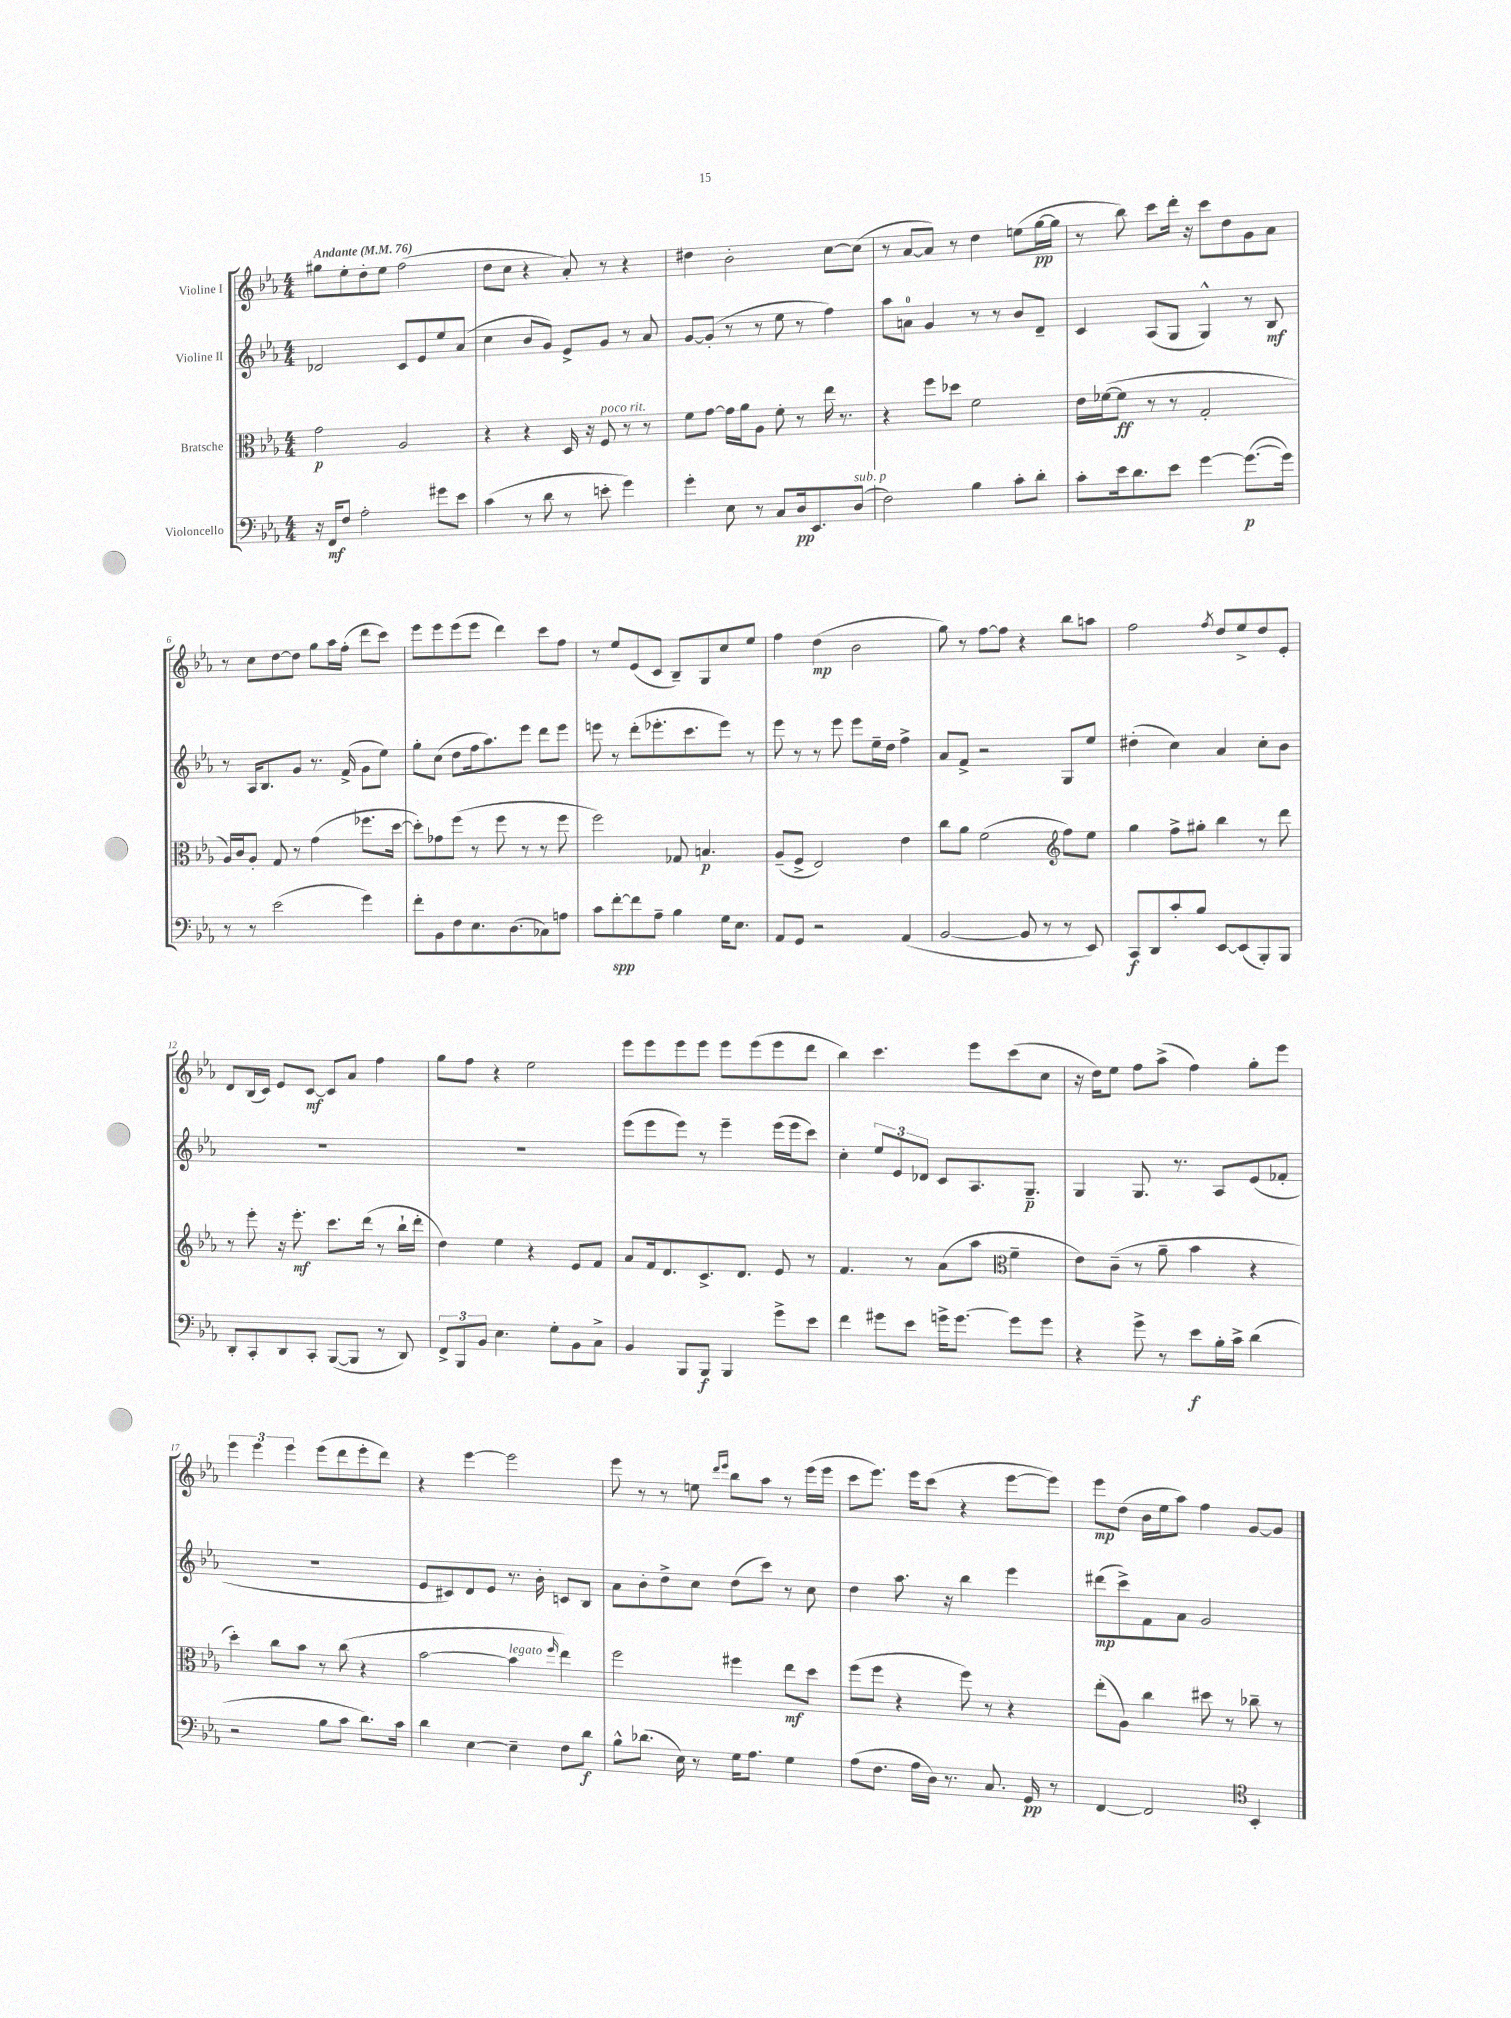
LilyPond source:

<<
\new StaffGroup <<
\new Staff = "s0" \with { instrumentName = "Violine I" } {
    \clef treble \key ees \major \numericTimeSignature \time 4/4 \tempo "Andante" 4 = 76
    gis''8 ees''8-. d''8-. ees''8 f''2( |
    d''8 c''8 r4 aes'8-.) r8 r4 |
    dis''4 bes'2-. c''8~ c''8( |
    r8 aes'8~ aes'8) r8 d''4 e''8( g''16~\pp g''16 |
    r8 bes''8) c'''8 d'''16-. r16 c'''8 d''8 g'8 aes'8 |
    r8 c''8 d''8~ d''8 g''8 aes''16 f''16-.( d'''8 c'''8) |
    ees'''8 ees'''8 ees'''8( ees'''8 d'''4) c'''8 f''8 |
    r8 ees''8 ees'8( c'8 bes8--) g8 c''8 ees''8 |
    f''4 d''4\mp( bes'2 |
    g''8) r8 f''8~ f''8 r4 bes''8 a''8 |
    f''2 \acciaccatura { f''8 } d''8 ees''8-> d''8 ees'8-. |
    d'8 bes16( c'16) ees'8 c'8~\mf c'8 aes'8 f''4 |
    g''8 f''8 r4 ees''2 |
    ees'''8 ees'''8 ees'''8 ees'''8 ees'''8 ees'''8( ees'''8 d'''8 |
    bes''4) c'''4. ees'''8 c'''8( c''8 |
    r16 d''16) ees''8 f''8 aes''8->( f''4) g''8-. ees'''8 |
    \tuplet 3/2 { ees'''4 ees'''4 ees'''4 } ees'''8( d'''8 ees'''8-. d'''8) |
    r4 ees'''4~ ees'''2 |
    ees'''8 r8 r8 e''8 \grace { d'''16 ees'''16 } bes''8 aes''8 r8 ees'''16( ees'''16 |
    c'''8 ees'''8.) ees'''16 c'''8( r4 ees'''8~ ees'''8) |
    ees'''8\mp d''8( bes'16 ees''16 aes''8) f''4 g'8~ g'8 \bar "|." |
}
\new Staff = "s1" \with { instrumentName = "Violine II" } {
    \clef treble \key ees \major \numericTimeSignature \time 4/4
    des'2 c'8 ees'8 ees''8 aes'8( |
    c''4 bes'8 g'8) ees'8-> g'8 r8 aes'8 |
    g'8~ g'8-.( r8 r8 ees''8 r8 f''4) |
    aes''8 a'8-0 g'4 r8 r8 bes'8 d'8-- |
    c'4 aes8( g8 g4-^) r8 bes8\mf |
    r8 aes16 bes8. g'8 r8. f'16->( g'8 ees''8) |
    g''8-. c''8( d''8 f''16 aes''8.) ees'''8 d'''8 ees'''8 |
    e'''8 r8 d'''8-.( ees'''8.-. c'''8. ees'''8) r8 |
    ees'''8 r8 r8 ees'''8 ees'''8 ees''16-- d''16 f''4-> |
    aes'8 f'8-> r2 g8 ees''8 |
    dis''4-.( c''4) aes'4 c''8-. bes'8 |
    R1 |
    R1 |
    ees'''8( ees'''8 ees'''8) r8 ees'''4-- ees'''16( ees'''16 c'''8) |
    c''4-. \tuplet 3/2 { ees''8 ees'8 des'8 } c'8 aes8. g8.--\p |
    g4 g8. r8. aes8 ees'8( fes'8-. |
    R1 |
    ees'8 cis'8) d'8 ees'8 r8. bes'16-. c'8 bes8 |
    aes'8 bes'8-. d''8-> c''8 d''8( c'''8) r8 c''8 |
    d''4 aes''8. r16 bes''4 ees'''4 |
    dis'''8\mp( c'''8->) f'8 aes'8 g'2 \bar "|." |
}
\new Staff = "s2" \with { instrumentName = "Bratsche" } {
    \clef alto \key ees \major \numericTimeSignature \time 4/4
    g'2\p aes2 |
    r4 r4 d16 r16 f8^\markup { \italic "poco rit." } r8 r8 |
    f'8 g'8~ g'16 aes'16 aes8 f'8-. r8 ees''16 r8. |
    r4 f''8 des''8 f'2 |
    ees'16 fes'16~( fes'8\ff r8 r8 g2-. |
    aes16) c'16 aes8-. g8 r8 g'4( fes''8. d''16~ |
    d''8-.) ges'8 f''8( r8 f''8 r8 r8 f''8 |
    f''2) ges8 b4.\p |
    aes8--( f8-> ees2) ees'4 |
    c''8 aes'8 f'2( \clef treble f''8) ees''8 |
    g''4 f''8-> gis''8-. bes''4 r8 d'''8 |
    r8 ees'''8-. r16 ees'''8.-.\mf c'''8. d'''16( r8 bes''16-! d'''16-. |
    d''4) ees''4 r4 ees'8 f'8 |
    aes'8 f'16 d'8. c'8.-> d'8. ees'8 r8 |
    f'4. r8 aes'8( aes''8 \clef alto f'4-- |
    ees'8) c'8--( r8 aes'8-- bes'4 r4 |
    d''4-.) c''8 bes'8 r8 c''8( r4 |
    bes'2~ bes'4^\markup { \italic "legato" } \grace { f''16 } ees''4) |
    f''2 fis''4 ees''8\mf d''8 |
    f''8( f''8 r4 f''8) r8 r4 |
    ees''8-.( aes8) c''4 dis''8 r8 ces''8-- r8 \bar "|." |
}
\new Staff = "s3" \with { instrumentName = "Violoncello" } {
    \clef bass \key ees \major \numericTimeSignature \time 4/4
    r16 f,16\mf f8 aes2-. gis'8 ees'8 |
    c'4( r8 d'8 r8 e'8-. g'4) |
    g'4-. ees8 r8 c8 d16\pp ees,8. d8^\markup { \italic "sub. p" }( |
    f2) bes4 c'8-. d'8-. |
    c'8-. ees'16 d'8. ees'8 g'4~ g'8.~\p( g'16) |
    r8 r8 ees'2( g'4) |
    f'8-. bes,8 f8 ees8. d8.( ces8) a8 |
    c'8 f'8~-.\spp f'8 aes8-- bes4 g16 ees8. |
    aes,8 g,8 r2 aes,4( |
    bes,2~ bes,8 r8 r8 ees,8) |
    c,8\f d,8 c'8-. bes8 ees,8~ ees,8( bes,,8-.) bes,,8 |
    d,8-. c,8-. d,8 c,8-. bes,,8~( bes,,8 r8 d,8) |
    \tuplet 3/2 { f,8-> bes,,8 bes,8 } ees4. g8-. bes,8 c8-> |
    bes,4 bes,,8 bes,,8\f bes,,4 g'8-> ees'8 |
    f'4 gis'8 ees'8 g'16-> g'8.~ g'8 g'8 |
    r4 g'8-> r8 ees'8\f bes16-. c'16-> d'4( |
    r2 bes8 c'8 d'8.) c'16 |
    d'4 ees4~ ees4-- f8 d'8\f |
    bes8-^ des'8.( ees16) r8 g16 aes8. g4 |
    aes8( f8. aes16 d16) r8. c8. g,16\pp r8 |
    f,4~ f,2 \clef tenor bes,4-. \bar "|." |
}
>>
>>
